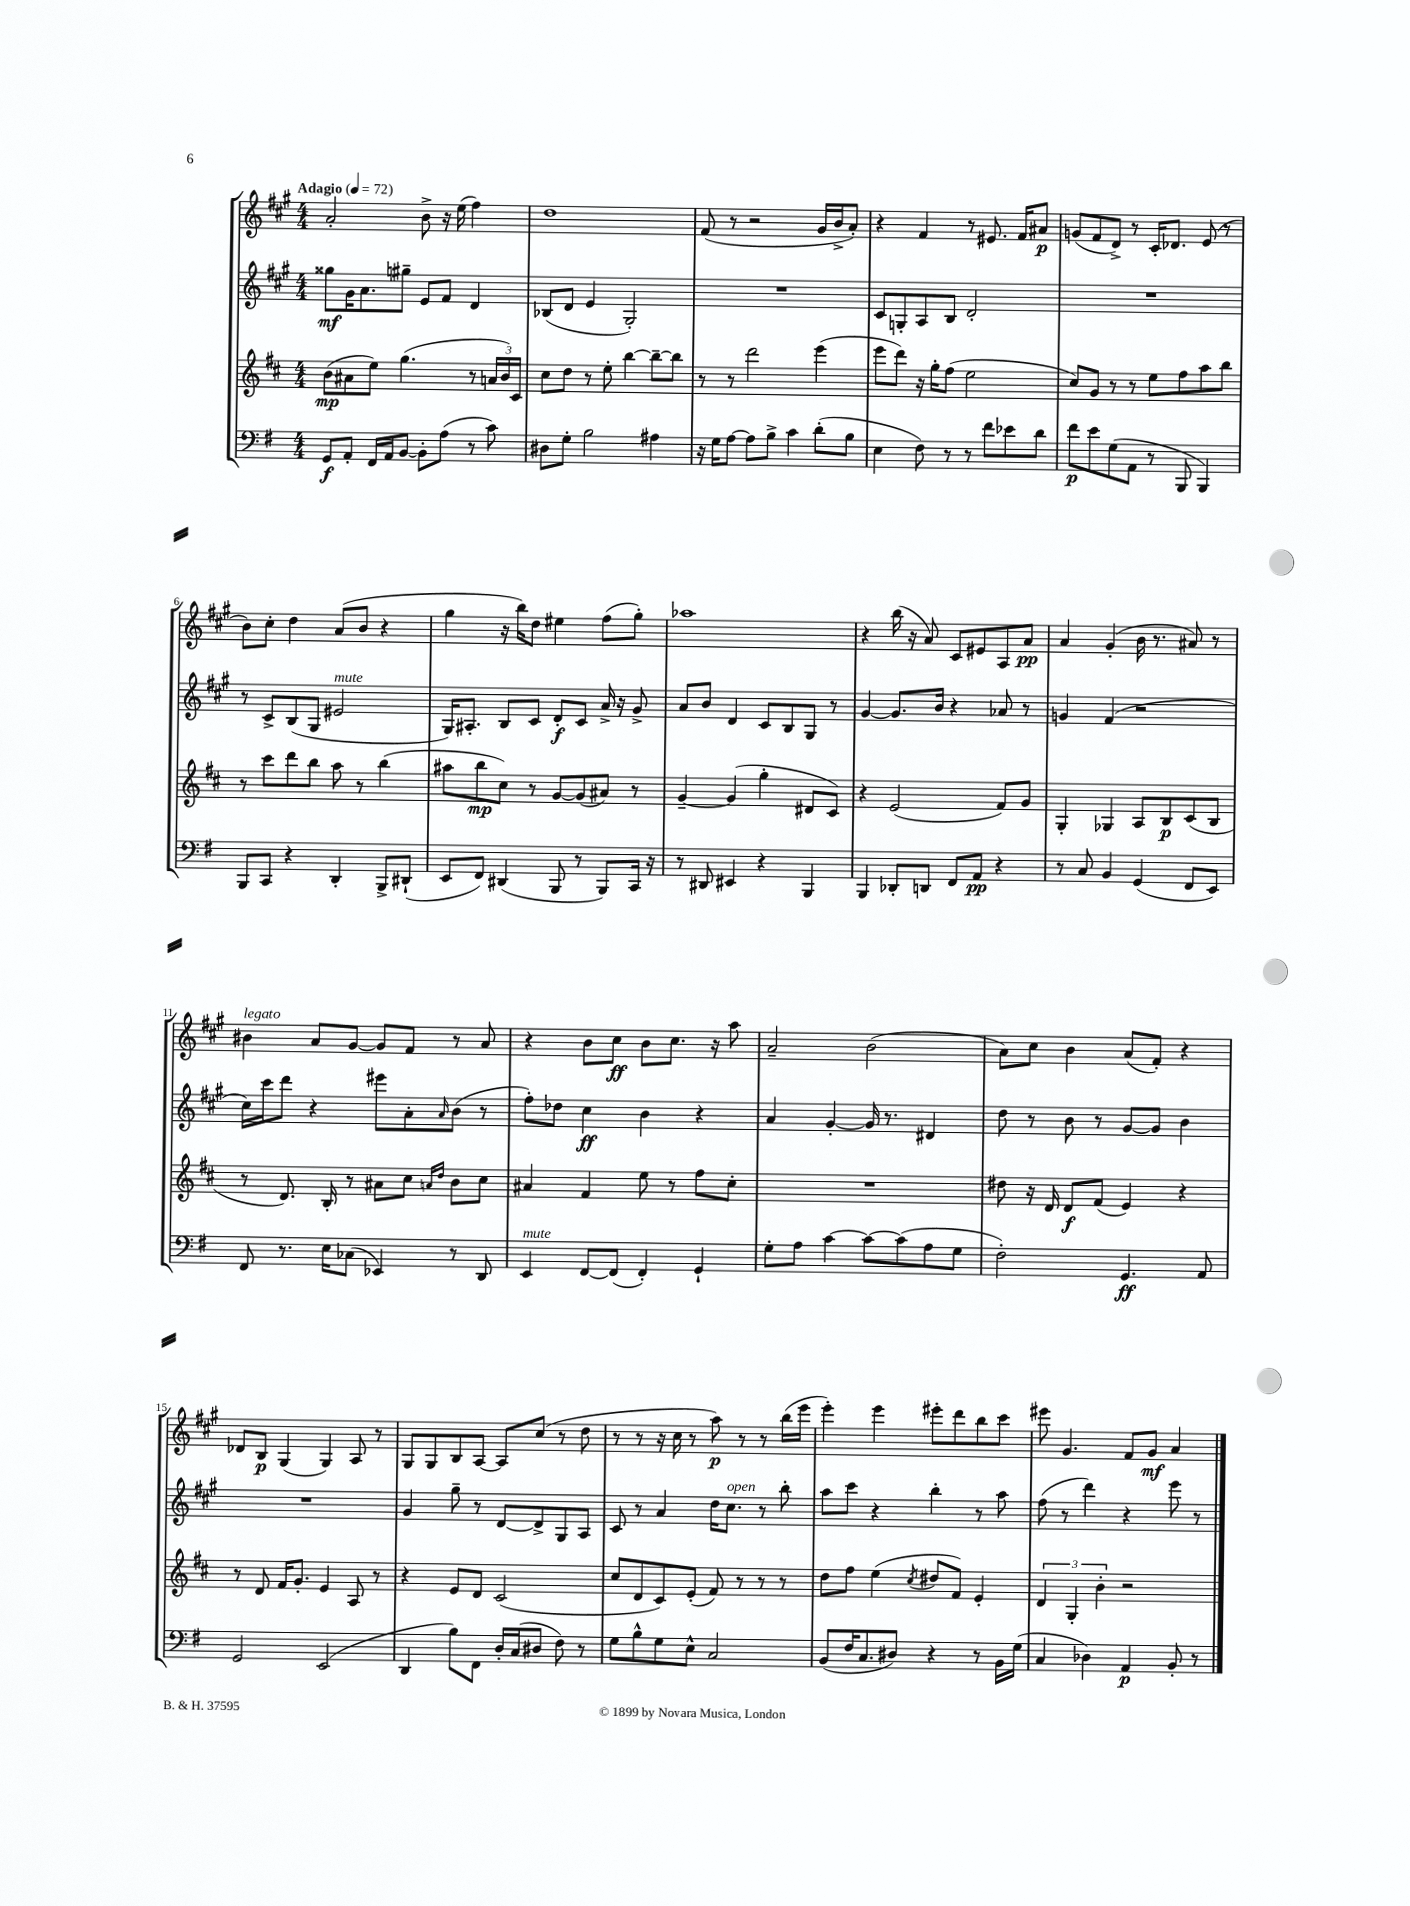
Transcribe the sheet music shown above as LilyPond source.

<<
\new StaffGroup <<
\new Staff = "s0" {
    \clef treble \key a \major \numericTimeSignature \time 4/4 \tempo "Adagio" 4 = 72
    a'2-. b'8-> r16 e''16( fis''4) |
    d''1 |
    fis'8( r8 r2 gis'16 b'16-> a'8-.) |
    r4 fis'4 r8 eis'8. fis'16 ais'8\p |
    g'8( fis'8 d'8->) r8 cis'16-. des'8. e'8( r8 |
    b'8) cis''8-. d''4 a'8( b'8 r4 |
    gis''4 r16 b''16) d''8 eis''4 fis''8( gis''8-.) |
    aes''1 |
    r4 b''16( r16 a'8) cis'8 eis'8 a8 a'8\pp |
    a'4 gis'4-.( b'16 r8. ais'8) r8 |
    bis'4^\markup { \italic "legato" } a'8 gis'8~ gis'8 fis'8 r8 a'8 |
    r4 b'8 cis''8\ff b'8 cis''8. r16 a''8 |
    a'2-- b'2( |
    a'8) cis''8 b'4 a'8( fis'8-.) r4 |
    des'8 b8\p gis4( gis4) a8 r8 |
    gis8 gis8 b8 a8~ a8 cis''8( r8 d''8 |
    r8 r8 r16 cis''16 r8 a''8\p) r8 r8 b''16( e'''16 |
    e'''4-.) e'''4 eis'''8-. d'''8 b''8 cis'''8 |
    eis'''8 gis'4. fis'8 gis'8\mf a'4 \bar "|." |
}
\new Staff = "s1" {
    \clef treble \key a \major \numericTimeSignature \time 4/4
    gisis''8\mf gis'16 a'8. gis''8-- e'8 fis'8 d'4 |
    bes8( d'8 e'4 gis2-.) |
    R1 |
    cis'8 g8-. a8 b8 d'2-. |
    R1 |
    r8 cis'8-> b8( gis8 eis'2^\markup { \italic "mute" } |
    gis16) ais8.-. b8 cis'8 d'8-.\f cis'8 a'16-> r16 gis'8-> |
    a'8 b'8 d'4 cis'8 b8 gis8 r8 |
    gis'4~ gis'8. b'16 r4 aes'8 r8 |
    g'4 fis'4( r2 |
    cis''16) cis'''16 d'''8 r4 eis'''8 a'8-. \grace { a'16 } b'8( r8 |
    fis''8-.) des''8 cis''4\ff b'4 r4 |
    a'4 gis'4~-. gis'16 r8. dis'4 |
    d''8 r8 b'8 r8 gis'8~ gis'8 b'4 |
    R1 |
    gis'4 gis''8-- r8 d'8~ d'8-> gis8 a8 |
    cis'8 r8 a'4 d''16 cis''8.^\markup { \italic "open" } r8 b''8-. |
    a''8 cis'''8 r4 b''4-. r8 a''8 |
    fis''8( r8 d'''4) r4 e'''8 r8 \bar "|." |
}
\new Staff = "s2" {
    \clef treble \key d \major \numericTimeSignature \time 4/4
    b'8\mp( ais'8 e''8) g''4.( r8 \tuplet 3/2 { a'16 b'16) cis'16 } |
    cis''8 d''8 r8 e''8-. b''4~ b''8~-- b''8 |
    r8 r8 d'''2 e'''4( |
    e'''8 d'''8) r16 g''16-. fis''8( e''2 |
    cis''8) g'8 r8 r8 e''8 fis''8 a''8 b''8 |
    r8 cis'''8 d'''8 b''8 a''8 r8 b''4( |
    ais''8 b''8\mp cis''8) r8 g'8~ g'8( ais'8) r8 |
    g'4~-- g'4( g''4-. dis'8 cis'8) |
    r4 e'2( fis'8) g'8 |
    g4-. ges4 a8 b8\p cis'8( b8 |
    r8 d'8.) b16-. r8 ais'8 cis''8 \grace { a'16 d''16 } b'8 cis''8 |
    ais'4 fis'4 e''8 r8 fis''8 cis''8-. |
    R1 |
    dis''8 r16 d'16 d'8\f fis'8( e'4) r4 |
    r8 d'8 fis'16 g'8.-. e'4 a8 r8 |
    r4 e'8 d'8 cis'2( |
    cis''8 d'8 cis'8) e'8-.( fis'8) r8 r8 r8 |
    d''8 fis''8 e''4( \acciaccatura { cis''8 } dis''8 fis'8) e'4-. |
    \tuplet 3/2 { d'4 g4-. b'4-. } r2 \bar "|." |
}
\new Staff = "s3" {
    \clef bass \key g \major \numericTimeSignature \time 4/4
    g,8\f a,8-. fis,16 a,16 b,8~ b,8-. a8( r8 c'8) |
    dis8 g8-. b2 ais4 |
    r16 g16 a8~ a8 b8-> c'4 d'8-.( b8 |
    e4 fis8) r8 r8 fis'8 ees'8 d'8 |
    fis'8\p e'8 g8( a,8 r8 b,,8 b,,4) |
    b,,8 c,8 r4 d,4-. b,,8-> dis,8-!( |
    e,8 fis,8) dis,4( b,,8 r8 b,,8) c,16 r16 |
    r8 dis,8 eis,4 r4 b,,4 |
    b,,4 des,8-. d,8 fis,8 a,8\pp r4 |
    r8 c8 b,4 g,4( fis,8 e,8) |
    fis,8 r8. e16 ces8( ees,4) r8 d,8 |
    e,4^\markup { \italic "mute" } fis,8~ fis,8( fis,4-.) g,4-! |
    g8-. a8 c'4~ c'8~ c'8( a8 g8 |
    fis2-.) g,4.\ff a,8 |
    g,2 e,2( |
    d,4 b8) fis,8 d16-. c16( dis8 fis8) r8 |
    g8 b8-^ g8 e8-^ c2 |
    b,8( fis16 c8. dis8) r4 r8 b,16 g16( |
    c4 des4) a,4\p b,8-. r8 \bar "|." |
}
>>
>>
